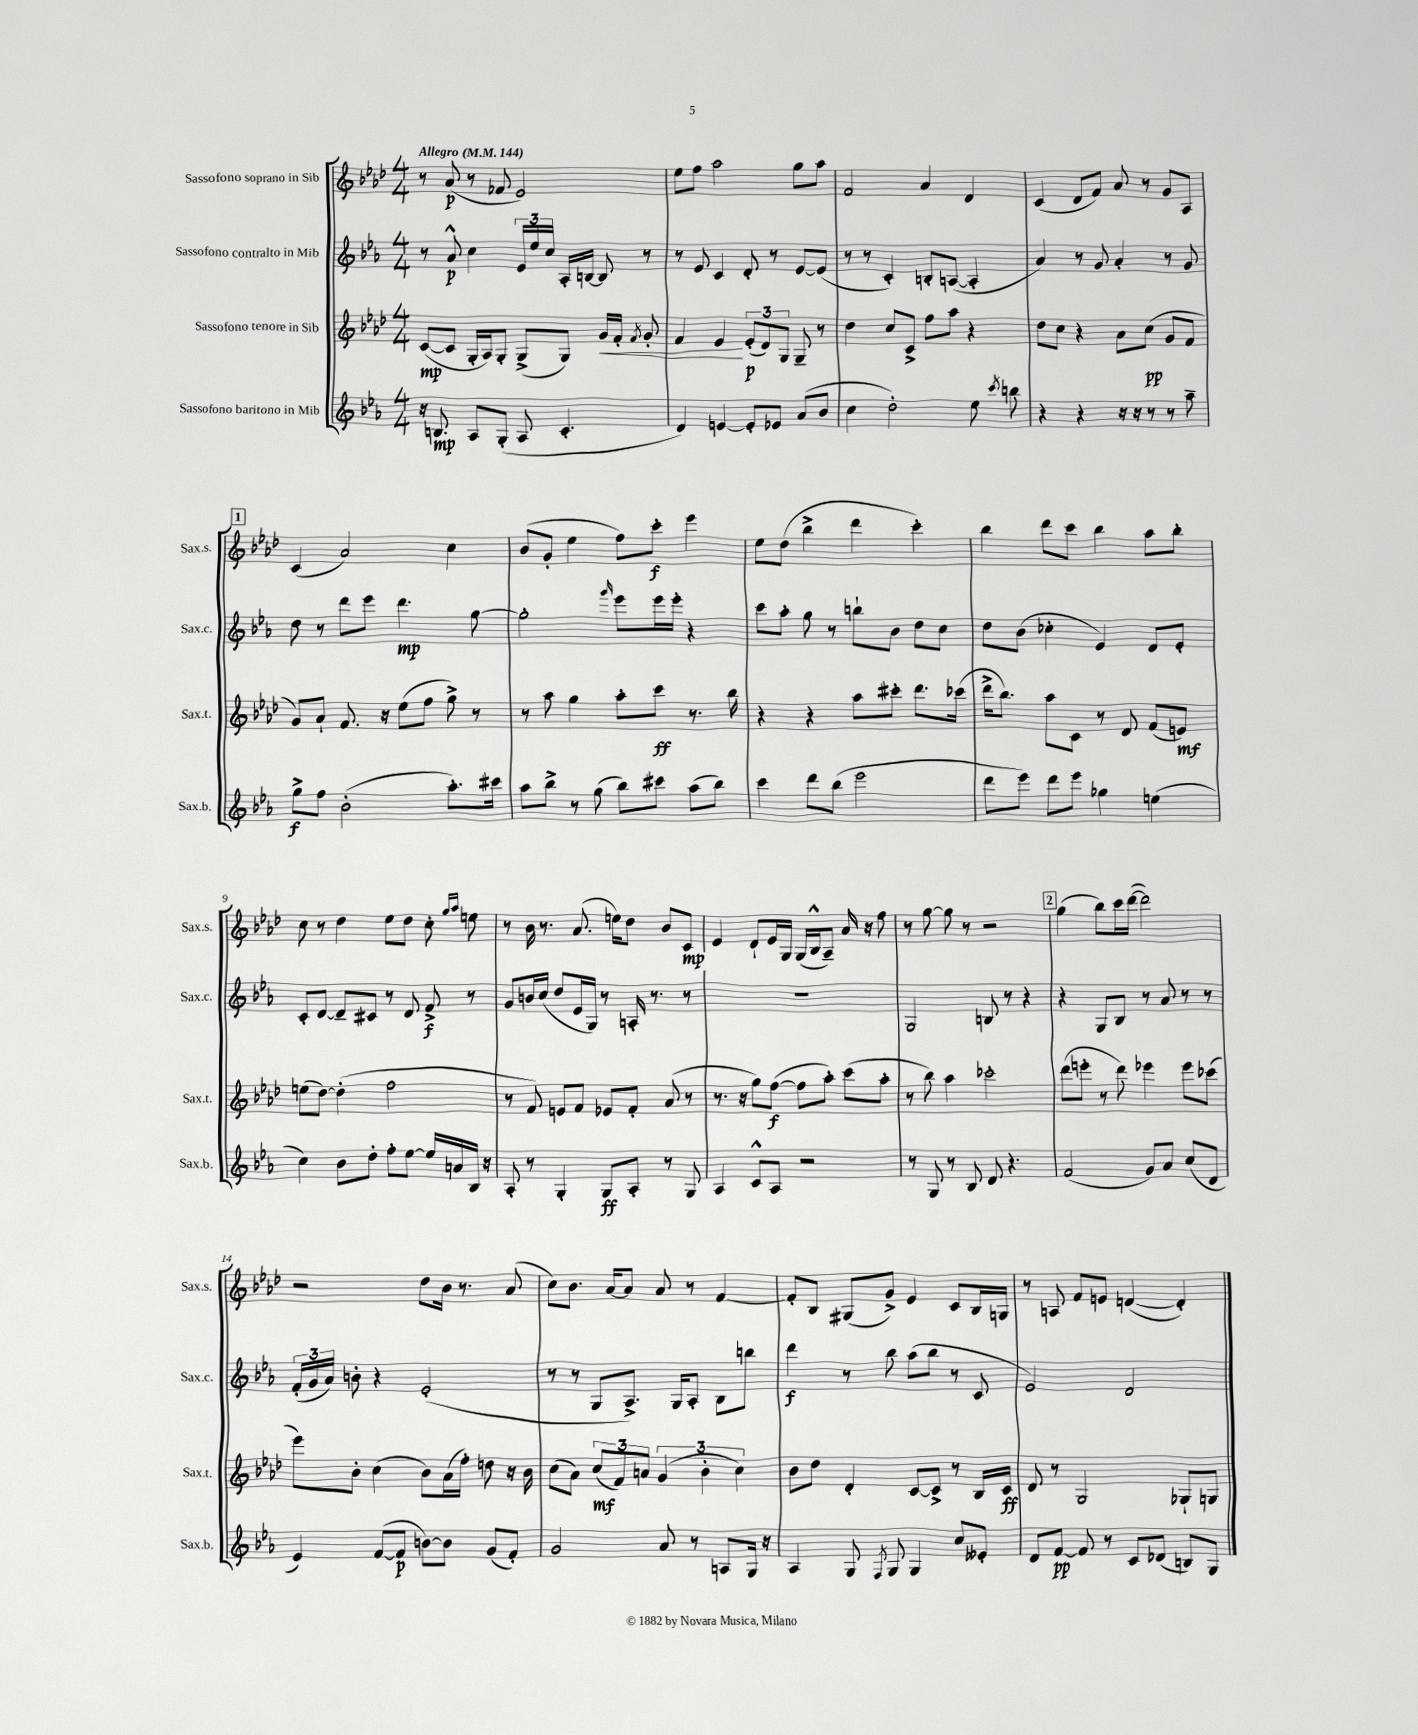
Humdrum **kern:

**kern	**dynam	**kern	**dynam	**kern	**dynam	**kern	**dynam
*part4	*part4	*part3	*part3	*part2	*part2	*part1	*part1
*staff4	*staff4	*staff3	*staff3	*staff2	*staff2	*staff1	*staff1
*I"Sassofono baritono in Mib	*	*I"Sassofono tenore in Sib	*	*I"Sassofono contralto in Mib	*	*I"Sassofono soprano in Sib	*
*I'Sax.b.	*	*I'Sax.t.	*	*I'Sax.c.	*	*I'Sax.s.	*
*clefG2	*	*clefG2	*	*clefG2	*	*clefG2	*
*k[b-e-a-]	*	*k[b-e-a-d-]	*	*k[b-e-a-]	*	*k[b-e-a-d-]	*
*M4/4	*	*M4/4	*	*M4/4	*	*M4/4	*
*MM144	*	*MM144	*	*MM144	*	*MM144	*
=1	=1	=1	=1	=1	=1	=1	=1
!	!	!	!	!	!	!LO:TX:a:B:t=Allegro	!
16r	.	([8c/L	mp	8r	.	8r	.
8.Bn/	mp	.	.	.	.	.	.
.	.	8c/J]	.	8a-^^/	p	(8a-/	p
8A-/L	.	16G'/LL	.	4cc\	.	8r	.
.	.	16A-/J)	.	.	.	.	.
(8G'/J	.	8G'/J	.	.	.	8f-X/	.
8A-/	.	(8G^/L	.	24e-/LL	.	2e-/)	.
.	.	.	.	24ee-/	.	.	.
.	.	.	.	24cc/JJ	.	.	.
4.c'/	.	8G/J)	.	16A-'/LL	.	.	.
.	.	.	.	[16Bn/JJ	.	.	.
!	!	!	!LO:HP:b	!	!	!	!
.	.	16g/LL	<	8B/]	.	.	.
.	.	16f'/JJ	.	.	.	.	.
.	.	8qf/	.	.	.	.	.
.	.	8g'/	.	8r	.	.	.
=2	=2	=2	=2	=2	=2	=2	=2
4d/)	.	4f/	.	8r	.	8ee-\L	.
.	.	.	.	8e-/	.	8ff\J	.
[4en/	.	4e-/	.	4c/	.	2aa-\	.
8e'/L]	.	(12e-'/L	[ p	8d'/	.	.	.
.	.	12d-/)	.	.	.	.	.
8e-X/J	.	.	.	8r	.	.	.
.	.	12G/J	.	.	.	.	.
(8a-/L	.	8G~/	.	[8e-/L	.	8gg\L	.
8b-/J	.	8r	.	(8e-/J]	.	8aa-\J	.
=3	=3	=3	=3	=3	=3	=3	=3
4cc\	.	4dd-\	.	8r	.	2f/	.
.	.	.	.	8r	.	.	.
2dd'\)	.	8cc/L	.	4c'/)	.	.	.
.	.	8c^/J	.	.	.	.	.
.	.	8ff\L	.	8Bn'/L	.	4a-/	.
.	.	8aa-\J	.	([8An/J	.	.	.
8ee-\	.	4r	.	4A'/]	.	4d-/	.
8qccc/	.	.	.	.	.	.	.
8bbn\	.	.	.	.	.	.	.
=4	=4	=4	=4	=4	=4	=4	=4
4r	.	8dd-\L	.	4a-/)	.	(4c/	.
.	.	8cc\J	.	.	.	.	.
4r	.	4r	.	8r	.	8d-/L	.
.	.	.	.	8g/	.	8f/J)	.
16r	.	8a-\L	.	4a-'/	.	8a-/	.
16r	.	.	.	.	.	.	.
8r	.	(8cc\J	pp	.	.	8r	.
8r	.	8g/L	.	8r	.	8g/L	.
8aa-~\	.	8f/J	.	8g/	.	8A-/J	.
!!LO:LB:g=z
!!LO:REH:place=s1:t=1
=5	=5	=5	=5	=5	=5	=5	=5
8gg^\L	f	8g/L)	.	8dd\	.	(4c/	.
8ff\J	.	8a-`/J	.	8r	.	.	.
(2b-'\	.	8.f/	.	8ddd\L	.	2a-/)	.
.	.	.	.	8eee-\J	.	.	.
.	.	16r	.	.	.	.	.
.	.	(8ee-\L	.	4.ddd\	mp	.	.
.	.	8ff\J	.	.	.	.	.
8.aa-'\L)	.	8gg^\)	.	.	.	4cc\	.
.	.	8r	.	[8gg\	.	.	.
16ccc#X\Jk	.	.	.	.	.	.	.
=6	=6	=6	=6	=6	=6	=6	=6
8aa-\L	.	8r	.	2gg'\]	.	(8b-/L	.
8bb-^\J	.	8aa-\	.	.	.	8g'/J	.
8r	.	4gg\	.	.	.	4ee-\	.
(8gg\	.	.	.	.	.	.	.
.	.	.	.	16qqggg/	.	.	.
8bb-\L)	.	8aa-'\L	.	8eee-\L	.	8ff\L)	.
8ccc#X\J	.	8ccc\J	ff	16eee-\L	.	8ccc'\J	f
.	.	.	.	16eee-'\JJ	.	.	.
(8aa-\L	.	8.r	.	4r	.	4eee-\	.
8bb-\J)	.	.	.	.	.	.	.
.	.	16bb-\	.	.	.	.	.
=7	=7	=7	=7	=7	=7	=7	=7
4ccc\	.	4r	.	8ccc\L	.	8ee-\L	.
.	.	.	.	8aa-'\J	.	(8dd-\J	.
8ddd\L	.	4r	.	8gg\	.	4bb-^\	.
(8bb-\J	.	.	.	8r	.	.	.
2eee-\	.	8aa-\L	.	8bbn`\L	.	4ddd-\	.
.	.	8ccc#X'\J	.	8b-\J	.	.	.
.	.	8.ddd-\L	.	8dd\L	.	4ccc'\)	.
.	.	.	.	8cc\J	.	.	.
.	.	(16ccc-X\Jk	.	.	.	.	.
=8	=8	=8	=8	=8	=8	=8	=8
8ddd\L	.	16ddd-^\KL	.	8dd\L	.	4bb-\	.
.	.	8.bb-\J)	.	.	.	.	.
8eee-\J)	.	.	.	(8b-\J	.	.	.
8ddd\L	.	8aa-\L	.	4cc-X'\	.	8ddd-\L	.
8eee-\J	.	8c\J	.	.	.	8ccc\J	.
4gg-X\	.	8r	.	4e-/)	.	4bb-\	.
.	.	8d-/	.	.	.	.	.
(4een\	.	(8f/L	.	8d/L	.	8aa-\L	.
.	.	8en/J)	mf	8e-'/J	.	8bb-'\J	.
!!LO:LB:g=z
=9	=9	=9	=9	=9	=9	=9	=9
4cc\)	.	(8een\L	.	8c'/L	.	8cc\	.
.	.	[8dd-\J)	.	[8d/J	.	8r	.
8b-\L	.	(4dd-'\]	.	8d~/L]	.	4dd-\	.
8dd'\J	.	.	.	8c#X/J	.	.	.
8ff'\L	.	2ff\	.	8r	.	8ee-\L	.
[8ee-\J	.	.	.	8d/	.	8dd-\J	.
16ee-/LL]	.	.	.	8f^/	f	8cc'\	.
16an/	.	.	.	.	.	.	.
.	.	.	.	.	.	16qqgg/LL	.
.	.	.	.	.	.	16qqaa-/JJ	.
16B-/JJ	.	.	.	8r	.	8een\	.
16r	.	.	.	.	.	.	.
=10	=10	=10	=10	=10	=10	=10	=10
8A-'/	.	8r	.	8g/L	.	8r	.
8r	.	8f/)	.	16bn/L	.	16b-\	.
.	.	.	.	(16cc/JJ	.	8.r	.
4G'/	.	8en/L	.	8dd/L	.	.	.
.	.	8f/J	.	16e-/L	.	(8.a-/	.
.	.	.	.	16G/JJ)	.	.	.
8G/L	ff	8e-X/L	.	8r	.	.	.
.	.	.	.	.	.	16een\KL)	.
8A-'/J	.	8f'/J	.	16An'/	.	8dd-\J	.
.	.	.	.	8.r	.	.	.
8r	.	(8a-/	.	.	.	8b-/L	.
8G/	.	8r	.	8r	.	8c/J	mp
=11	=11	=11	=11	=11	=11	=11	=11
4A-/	.	8.r	.	1r	.	4e-/	.
.	.	16r	.	.	.	.	.
8c^^/L	.	8gg\L)	.	.	.	8d-`/L	.
8A-/J	.	([8ff\J	f	.	.	16e-/L	.
.	.	.	.	.	.	16G/JJ	.
2r	.	8ff\L]	.	.	.	(16G/LL	.
.	.	.	.	.	.	16B-^^/J	.
.	.	8aa-'\J)	.	.	.	8A-~/J)	.
.	.	(8ccc\L	.	.	.	16a-/	.
.	.	.	.	.	.	16r	.
.	.	8aa-'\J	.	.	.	8ff\	.
=12	=12	=12	=12	=12	=12	=12	=12
8r	.	8r	.	2G/	.	8r	.
8G/	.	8bb-\)	.	.	.	[8gg\	.
8r	.	4aa-\	.	.	.	8gg\]	.
8B-/	.	.	.	.	.	8r	.
8d/	.	2ccc-X'\	.	8Bn/	.	2r	.
4.r	.	.	.	8r	.	.	.
.	.	.	.	4r	.	.	.
!!LO:REH:place=s1:t=2
=13	=13	=13	=13	=13	=13	=13	=13
(2f/	.	(8ddd-\L	.	4r	.	(4gg\	.
.	.	8eeen'\J	.	.	.	.	.
.	.	8r	.	8G/L	.	8bb-\L)	.
.	.	8ddd-\)	.	8B-/J	.	16ccc\L	.
.	.	.	.	.	.	([16ddd-\JJ	.
8g/L)	.	4eee-X\	.	8r	.	2ddd-\])	.
8a-/J	.	.	.	8a-/	.	.	.
(8cc/L	.	8eee-\L	.	8r	.	.	.
8d/J	.	(8ccc-X\J	.	8r	.	.	.
!!LO:LB:g=z
=14	=14	=14	=14	=14	=14	=14	=14
4e-/)	.	8eee-\L)	.	(24f'/LL	.	2r	.
.	.	.	.	24g/	.	.	.
.	.	.	.	24a-/JJ)	.	.	.
.	.	8b-'\J	.	8bn'\	.	.	.
([8f/L	.	(4cc\	.	4r	.	.	.
8f/J]	p	.	.	.	.	.	.
[8bn\L)	.	8b-\L)	.	(2e-'/	.	8dd-\L	.
8b\J]	.	(16a-\L	.	.	.	16b-\Jk	.
.	.	16ff'\JJ)	.	.	.	8.r	.
(8g/L	.	8ddn\	.	.	.	.	.
8f'/J)	.	16r	.	.	.	(8a-/	.
.	.	16b-\	.	.	.	.	.
=15	=15	=15	=15	=15	=15	=15	=15
2g/	.	(8cc\L	.	8r	.	8cc\L)	.
.	.	8a-\J)	.	8r	.	8.b-\J	.
.	.	(12cc/L	mf	8G/L	.	.	.
.	.	.	.	.	.	[16a-/KL	.
.	.	12f/)	.	.	.	.	.
.	.	.	.	8.A-^/J)	.	8a-/J]	.
.	.	12an/J	.	.	.	.	.
8a-/	.	(6g/	.	.	.	8a-/	.
.	.	.	.	16G/KL	.	.	.
8r	.	.	.	8A-'/J	.	8r	.
.	.	6b-'\	.	.	.	.	.
8An/L	.	.	.	8B-\L	.	[4f/	.
.	.	6cc\)	.	.	.	.	.
16G/Jk	.	.	.	8bbn\J	.	.	.
16r	.	.	.	.	.	.	.
=16	=16	=16	=16	=16	=16	=16	=16
4A-/	.	8b-\L	.	4ddd\	f	8f'/L]	.
.	.	8dd-\J	.	.	.	8B-/J	.
8G/	.	4d-'/	.	8r	.	(8G#X/L	.
8qF/	.	.	.	.	.	.	.
8G/	.	.	.	8bb-\	.	8g^/J)	.
4G/	.	[8c/L	.	(8aa-\L	.	4e-/	.
.	.	8c^/J]	.	8bb-\J	.	.	.
8cc/L	.	8r	.	8r	.	8c/L	.
8e--X'/J	.	16B-/LL	.	8c/	.	16B-/L	.
.	.	16c/JJ	ff	.	.	16Gn/JJ	.
=17	=17	=17	=17	=17	=17	=17	=17
8d/L	.	8d-/	.	2e-/)	.	8r	.
[8f/J	pp	8r	.	.	.	8An/	.
8f/]	.	2G/	.	.	.	8f/L	.
8r	.	.	.	.	.	8en/J	.
8c/L	.	.	.	2d/	.	([4dn/	.
(8d-X/J	.	.	.	.	.	.	.
8Bn/L)	.	8G-X`/L	.	.	.	4d'/])	.
8G/J	.	8Gn/J	.	.	.	.	.
==	==	==	==	==	==	==	==
*-	*-	*-	*-	*-	*-	*-	*-
